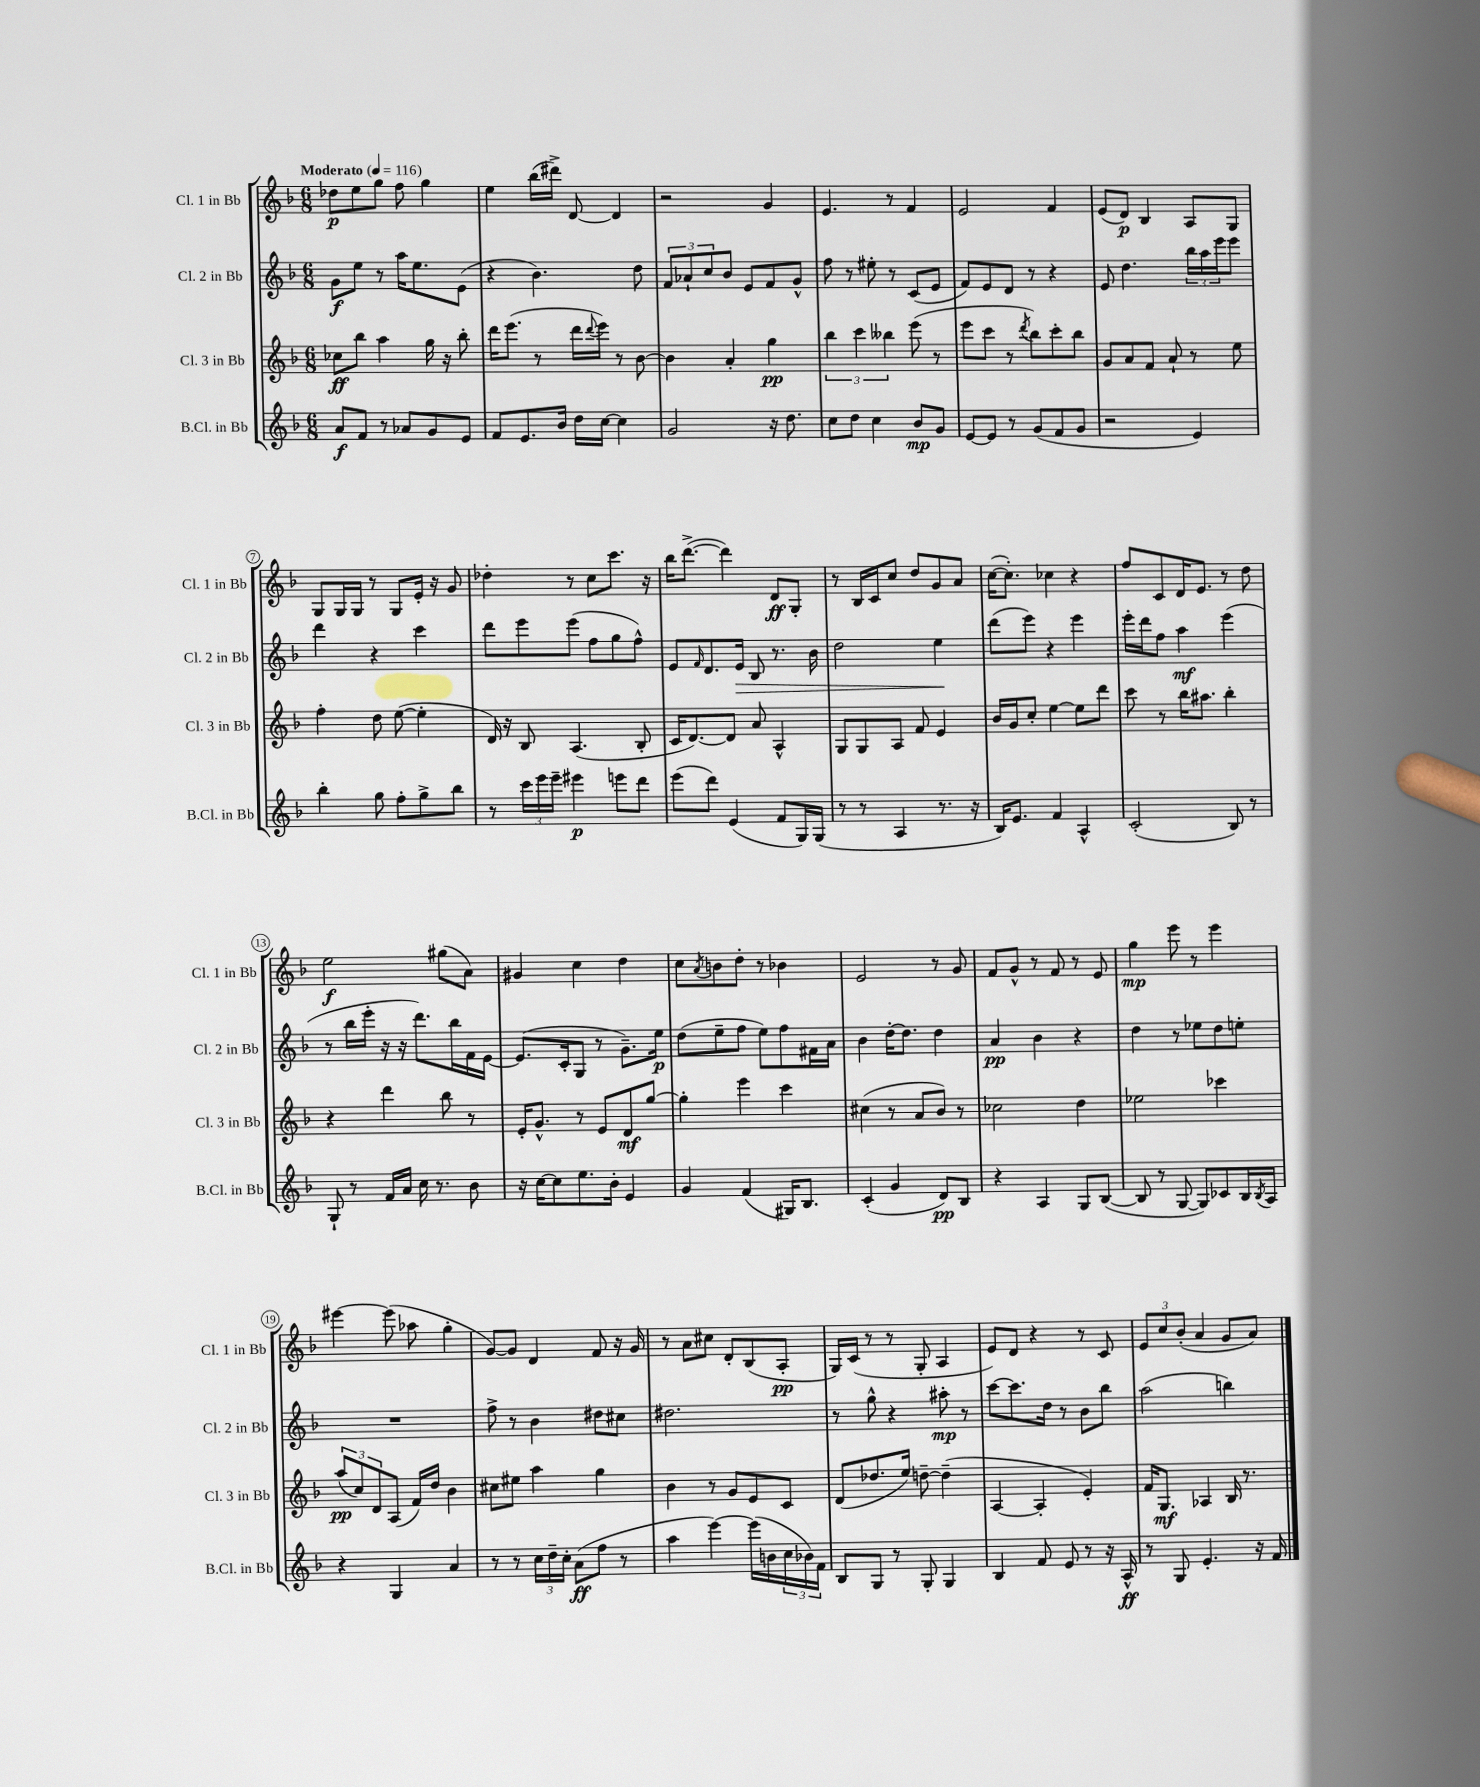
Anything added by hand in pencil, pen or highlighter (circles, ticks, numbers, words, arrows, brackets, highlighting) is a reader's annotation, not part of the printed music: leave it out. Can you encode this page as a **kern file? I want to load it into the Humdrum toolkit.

**kern	**kern	**kern	**kern
*staff4	*staff3	*staff2	*staff1
*clefG2	*clefG2	*clefG2	*clefG2
*k[b-]	*k[b-]	*k[b-]	*k[b-]
*M6/8	*M6/8	*M6/8	*M6/8
*MM116	*MM116	*MM116	*MM116
8a	8cc-	8g	8dd-
8f	8bb-	8ee	8ee
8r	4aa	8r	8gg
8a-	.	16aa	8ff
.	.	8.ee	.
8g	16gg	.	4gg
.	16r	.	.
8e	8bb-'	(8e	.
=	=	=	=
8f	16ddd	4r	4ee
.	(8.eee	.	.
8.e	.	.	.
.	8r	4.b-)	(16bb-
16b-	.	.	16ddd#^)
16dd	16ddd	.	[8d
.	8qqddd	.	.
[16cc	16eee)	.	.
4cc]	8r	.	4d]
.	[8b-	8dd	.
=	=	=	=
2g	4b-]	12f	2r
.	.	12a-`	.
.	.	12cc	.
.	4a'	8b-	.
.	.	8e	.
16r	4gg	8f	4g
8.dd	.	.	.
.	.	8g^^	.
=	=	=	=
8cc	6bb-	8ff	4.e
8dd	.	8r	.
.	6ccc	.	.
4cc	.	8ee#'	.
.	6bb--	.	.
.	.	8r	8r
8b-	(8eee	(8c	4f
8g	8r	8e	.
=	=	=	=
[8e	8eee	8f)	2e
8e]	8ccc	8e	.
8r	8r	8d	.
.	8qddd	.	.
(8g	8bb-)	8r	.
8f	8ccc'	4r	4f
8g	8bb-	.	.
=	=	=	=
2r	8g	8e	(8e
.	8a	4.dd	8d)
.	8f	.	4B-
.	8a`	.	.
4e)	8r	24bb-	8A
.	.	24aa	.
.	.	24eee	.
.	8ee	8eee	8G
=	=	=	=
4bb-'	4ff'	4ddd	8G
.	.	.	16G
.	.	.	16G
8gg	8dd	4r	8r
8ff'	([8ee	.	8G
8gg^	4ee']	4ccc	16e'
.	.	.	16r
8bb-	.	.	8g
=	=	=	=
8r	16d)	8ddd	4dd-'
.	16r	.	.
24ccc	8B-	8eee	.
24eee	.	.	.
24eee~	.	.	.
4eee#	(4.A	(8eee	8r
.	.	8ff	8cc
8eee	.	8gg	8.ccc
8ddd	8B-'	8ff^^)	.
.	.	.	16r
=	=	=	=
(8eee	16c	8e	16bb-
.	[8.d)	.	([8.ddd^
.	.	16qqf	.
8ddd)	.	8.d	.
(4e	8d]	.	4ddd])
.	.	16e	.
.	8a	8B-	.
8f	4A^^	8.r	8d
16G)	.	.	8G'
(16G	.	16b-	.
=	=	=	=
8r	8G	2dd	8r
8r	8G	.	16B-
.	.	.	16c
4A	8A	.	8cc
.	8f	.	8dd
8.r	4e	4ee	8g
.	.	.	8a
16r	.	.	.
=	=	=	=
16B-)	16b-	(8ddd	([16cc
8.e	16g	.	8.cc'])
.	8cc'	8eee)	.
4f	[4ee	4r	4cc-
4A^^	8ee]	4eee	4r
.	8ddd	.	.
=	=	=	=
(2c'	8ccc	16eee'	8ff
.	.	16ddd	.
.	8r	8ff	8c
.	16bb-	4aa	16d
.	8.aa#	.	8.e
8B-)	4bb-'	(4eee	8r
8r	.	.	8dd
=	=	=	=
8G`	4r	8r	2ee
8r	.	16bb-	.
.	.	16eee'	.
16f	4ddd	16r	.
16a	.	16r	.
16cc	.	8.ddd)	.
8.r	.	.	.
.	8bb-	.	(8gg#
.	.	16bb-	.
8b-	8r	16f	8a)
.	.	[16e	.
=	=	=	=
16r	16e'	(8.e]	4g#
[16cc	8.g^^	.	.
8cc]	.	.	.
.	.	16c'	.
8.ee	8r	8G	4cc
.	8e	8r	.
16b-'	.	.	.
4e	8d	8.g~)	4dd
.	[8gg	.	.
.	.	16ee	.
=	=	=	=
4g	4gg']	(8dd	8cc
.	.	.	8qa
.	.	8ee~	8b
(4f	4eee	8ff	8dd'
.	.	8ee)	8r
16G#)	4ccc	8ff	4b-
8.B-	.	.	.
.	.	16f#	.
.	.	16a	.
=	=	=	=
(4c'	(4cc#	4b-	2e
4g	8r	[16dd'	.
.	.	8.dd]	.
.	8a	.	.
8d)	8b-)	4dd	8r
8B-	8r	.	8g
=	=	=	=
4r	2cc-	4a	8f
.	.	.	8g^^
4A	.	4b-	8r
.	.	.	8f
8G	4dd	4r	8r
([8B-	.	.	8e
=	=	=	=
8B-]	2ee-	4dd	4gg
8r	.	.	.
[8G	.	8r	8eee
8G])	.	8ee-	8r
8c-	4ccc-	8dd	4eee
16B-	.	8ee'	.
8qB-	.	.	.
16A	.	.	.
=	=	=	=
4r	(12aa	2.r	[4eee#
.	12cc)	.	.
.	12d	.	.
4G	(8A	.	(8eee#]
.	16f)	.	8aa-
.	16dd	.	.
4a	4b-	.	4gg'
=	=	=	=
8r	8cc#	8ff^	[8g)
8r	8ee#	8r	8g]
24cc	4aa	4b-	4d
24dd~	.	.	.
24cc'	.	.	.
(8a	.	.	.
8ff	4gg	8dd#	8f
8r	.	8cc#	16r
.	.	.	16g
=	=	=	=
4aa	4b-	2.dd#	8r
.	.	.	8a
[4eee)	8r	.	8cc#
.	8g	.	8d'
(16eee]	8e	.	(8B-
16b	.	.	.
24cc	8c	.	8A'
24b-)	.	.	.
24f	.	.	.
=	=	=	=
8B-	(8d	8r	16G)
.	.	.	(16c
8G	8.dd-	8gg^^	8r
8r	.	4r	8r
.	16ee)	.	.
8G'	[8dd~	.	8G'
4G	(4dd~]	8aa#'	4A
.	.	8r	.
=	=	=	=
4B-	[4A	[8ccc	8e)
.	.	8.ccc]	8d
8f	4A']	.	4r
.	.	16dd	.
8e	.	8r	.
8r	4e')	8b-	8r
16r	.	8bb-	8c
16A^^	.	.	.
=	=	=	=
8r	16f	(2aa	12e
.	8.G	.	.
.	.	.	12cc
8G	.	.	.
.	.	.	(12b-'
4.e'	4A-	.	4a
.	16B-	4bb)	8g
.	8.r	.	.
16r	.	.	8a)
16f	.	.	.
==	==	==	==
*-	*-	*-	*-
